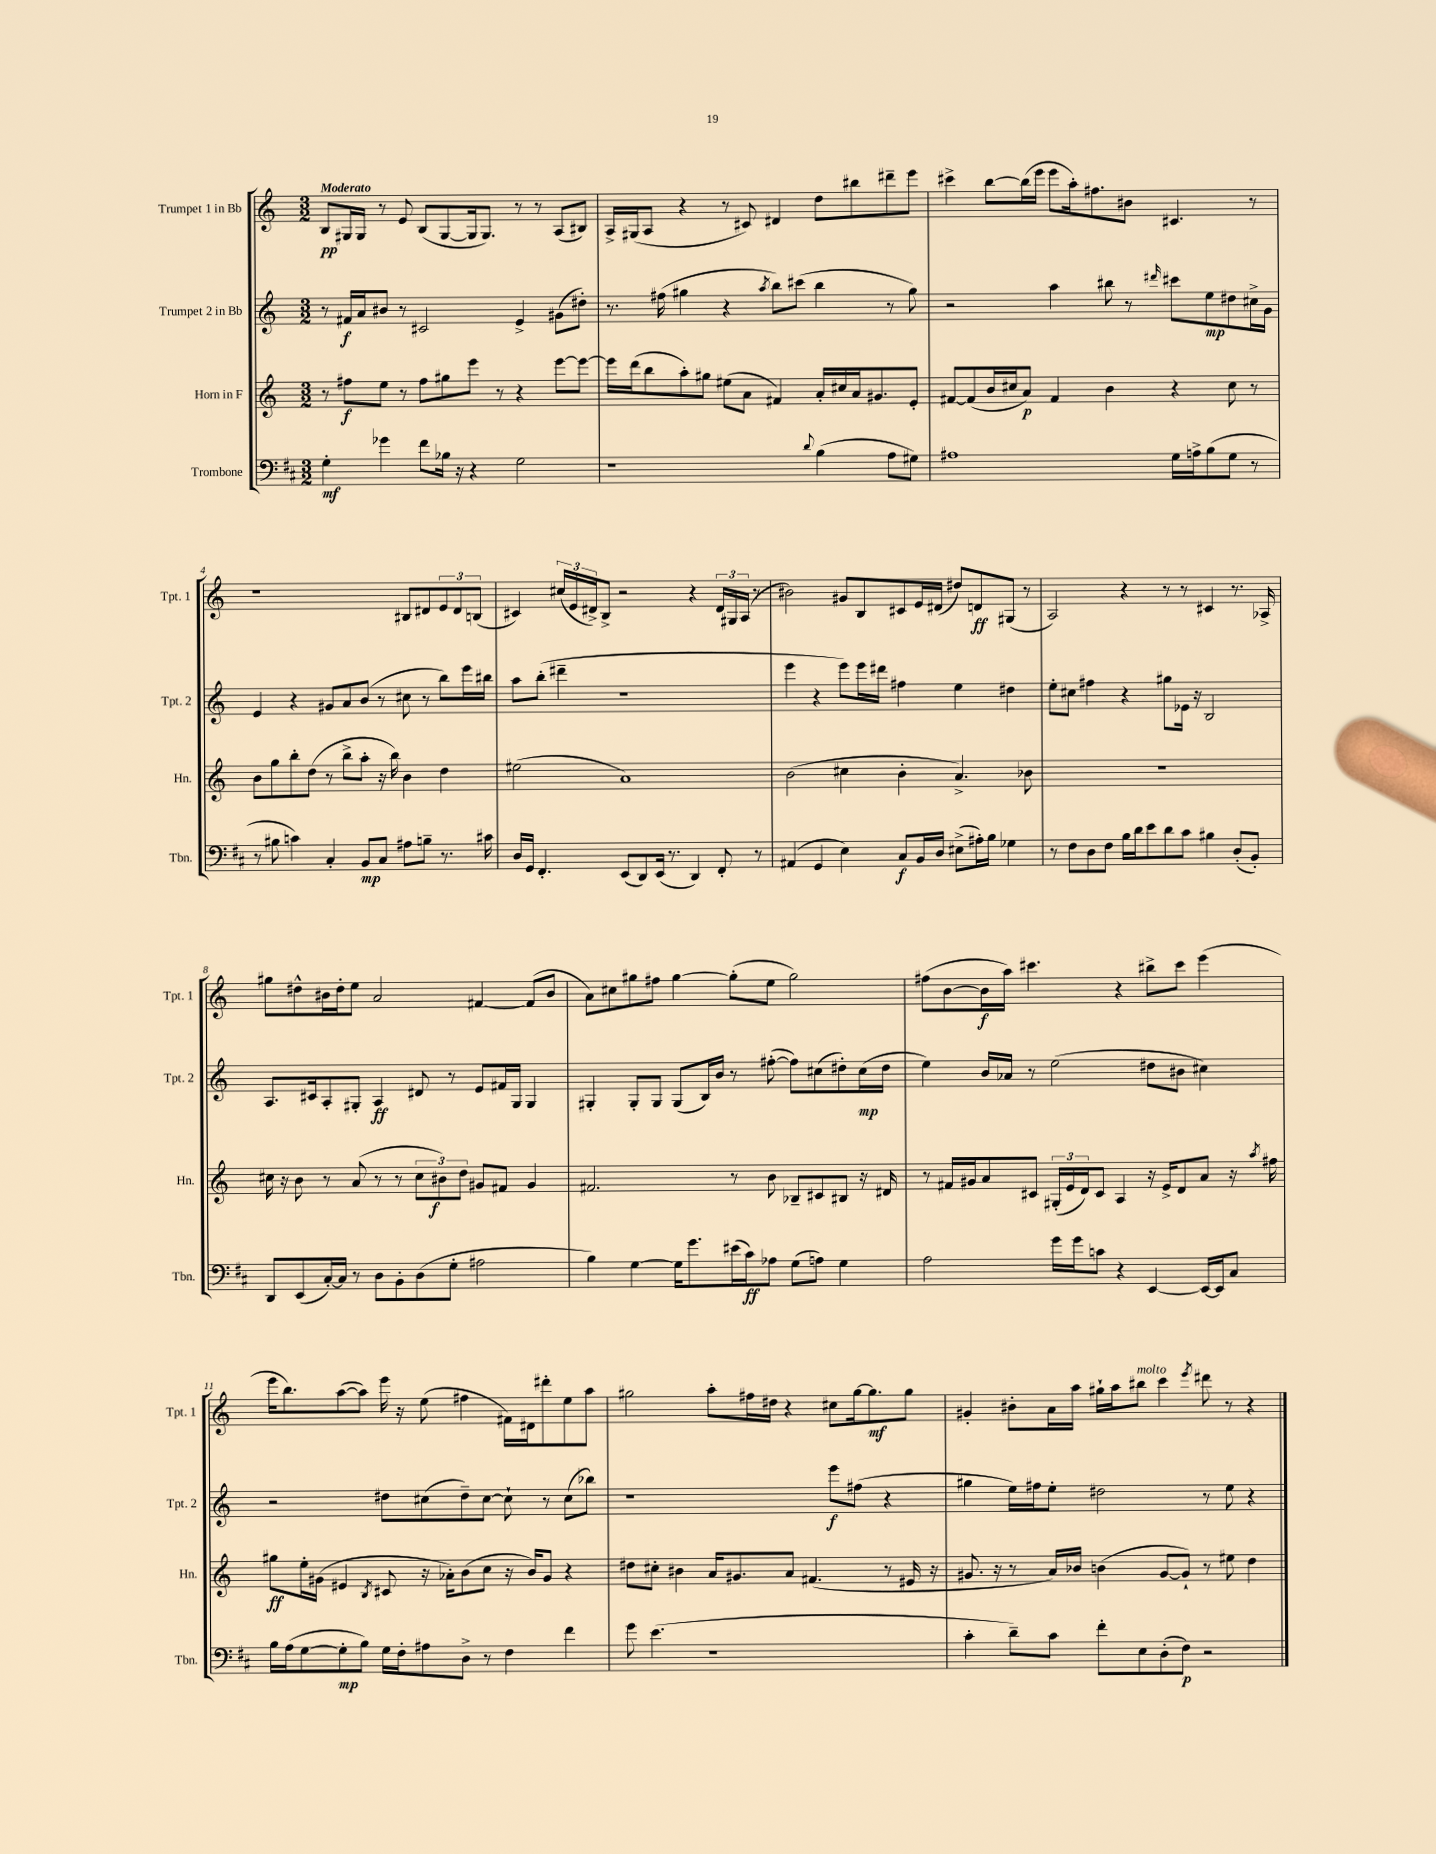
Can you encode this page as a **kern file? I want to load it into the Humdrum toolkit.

**kern	**kern	**kern	**kern
*staff4	*staff3	*staff2	*staff1
*clefF4	*clefG2	*clefG2	*clefG2
*k[f#c#]	*k[]	*k[]	*k[]
*M3/2	*M3/2	*M3/2	*M3/2
4G'	8r	8r	8B
.	8ff#	16f#	16G#
.	.	16a	16G#
4g-	8ee	8b#	8r
.	8r	8r	8e
8f#	8ff#	2c#	(8B
16B-	8gg#	.	[8G#
16r	.	.	.
4r	8eee	.	16G#]
.	.	.	8.G#)
.	8r	.	.
2G	4r	4e^	8r
.	.	.	8r
.	[8eee	(8g#	(8A
.	8eee_	8dd#')	8B#)
=	=	=	=
1r	16eee]	8.r	16A^
.	(16ddd	.	(16G#
.	8bb	.	8A
.	.	(16ff#	.
.	8aa')	4gg#	4r
.	8gg#	.	.
.	(8ee#	4r	8r
.	8a	.	8c#)
.	.	8qaa	.
.	4f#)	8bb)	4d#
.	.	(8ccc#	.
8qqd	.	.	.
(4B	16a'	4bb	8dd
.	16cc#	.	.
.	16a	.	8bb#
.	8.g#	.	.
8A	.	8r	8ddd#~
8G#)	8e'	8gg#)	8eee
=	=	=	=
1A#	[8f#	2r	4ccc#^
.	(8f#]	.	.
.	16b	.	[8bb
.	16cc#	.	.
.	8a)	.	(16bb]
.	.	.	16eee
.	4f#	4aa	8eee
.	.	.	16aa')
.	.	.	8.ff#
.	4b	8bb#	.
.	.	8r	8b#
.	.	16qqddd#	.
16G	4r	8ccc#	4.c#
16A^	.	.	.
(8B	.	8ee	.
8G	8cc#	8dd#	.
8r	8r	16cc#^	8r
.	.	16g	.
=	=	=	=
8r	8b	4e	1r
8B#	8gg	.	.
4c)	8bb'	4r	.
.	(8dd	.	.
4C#'	8r	8g#	.
.	8bb^	8a	.
8BB	8aa'	(8b	.
8C#	16r	8r	.
.	16bb)	.	.
8A#	4b	8cc#	8B#
8B~	.	8r	8d#
8.r	4dd	8bb)	12e
.	.	.	12d#
.	.	16eee	.
.	.	.	(12B
16c#	.	16bb#	.
=	=	=	=
16D	(2ee#	8aa	4c#)
16GG	.	.	.
4.FF#'	.	(8bb'	.
.	.	4ddd#~	(24cc#
.	.	.	24e
.	.	.	24d#^)
.	.	.	8B^
(8EE	1a)	1r	2r
8DD)	.	.	.
(16EE	.	.	.
8.r	.	.	.
4DD)	.	.	4r
8FF#'	.	.	24d#
.	.	.	24G#
.	.	.	(24A
8r	.	.	8r
=	=	=	=
(4AA#	(2b	4eee	2b#)
4GG	.	4r	.
4E)	4cc#	8eee)	8g#
.	.	16eee	8B
.	.	16ddd#	.
8C#	4b'	4ff#	8c#
16BB	.	.	16e
16D	.	.	(16d#
(8E#^	4.a^)	4ee	8dd#)
16A#')	.	.	8d
16B	.	.	.
4G-	.	4dd#	(8G#
.	8b-	.	8r
=	=	=	=
8r	1.r	8ee'	2A)
8F#	.	8cc#	.
8D	.	4ff#	.
8F#	.	.	.
16B	.	4r	4r
16d	.	.	.
8e	.	.	.
8d	.	8gg#	8r
8c#	.	16e-	8r
.	.	16r	.
4B#	.	2B	4c#
(8D'	.	.	8.r
8BB')	.	.	.
.	.	.	16A-^
=	=	=	=
8DD	16cc#	8.A	8gg#
.	16r	.	.
(8EE	8b	.	8dd#^^
.	.	16c#	.
[16C#')	8r	8A'	16b#
16C#]	.	.	16dd#'
8r	(8a	8G#'	8ee
8D	8r	4A	2a
8BB'	8r	.	.
(8D	12cc#	8d#	.
.	12b#)	.	.
8G'	.	8r	.
.	12dd	.	.
2A#	8g#	8e	[4f#
.	8f#	16f#	.
.	.	16G#	.
.	4g#	4G#	(8f#]
.	.	.	8b#
=	=	=	=
4B)	2.f#	4G#'	8a)
.	.	.	8cc#
[4G	.	8G#'	8gg#
.	.	8G#	8ff#
16G]	.	(8G#	[4gg#
8.g	.	.	.
.	.	16B)	.
.	.	16b	.
(16e#	8r	8r	(8gg#']
16c#)	.	.	.
8A-	8b	([8ff#'	8ee
(8G	8B-~	8ff#])	2gg#)
8A)	8c#	(8cc#	.
4G	8B#	8dd#')	.
.	16r	(16cc#	.
.	16d#	16dd#	.
=	=	=	=
2A	8r	4ee)	(8ff#
.	16f#	.	[8b
.	16g#	.	.
.	8a	16b	16b]
.	.	16a-	16aa)
.	8c#	8r	4.ccc#
16g	(24G#'	(2ee	.
.	24e	.	.
16g	.	.	.
.	24d)	.	.
8c	8c#	.	.
4r	4A	.	4r
[4EE	16r	8dd#	8bb#^
.	16e^	.	.
.	8d	8b#	8ccc#
16EE_	8a	4cc#)	(4eee
16EE]	.	.	.
8C#	16r	.	.
.	8qaa	.	.
.	16ff#	.	.
=	=	=	=
16B	8gg#	2r	16eee
(16A	.	.	8.bb)
[8G	16ee'	.	.
.	(16g#	.	.
8G']	4e#	.	([8aa
8B)	.	.	8aa])
.	8qB	.	.
16G	8c#	8dd#	16eee
16F#'	.	.	16r
8A#	16r	(8cc#	(8ee
.	16a-')	.	.
8D^	(8b	8dd#~)	4ff#
8r	8cc	[8cc#	.
4F#	16r	8cc#`]	16f#)
.	16b)	.	16d#
.	8g#	8r	8ddd#'
4f#	4r	(8cc#	8ee
.	.	8bb-)	8aa
=	=	=	=
8g	8dd#	1r	2gg#
(4.e	8cc#'	.	.
.	4b#	.	.
1r	16a	.	8aa'
.	8.g#	.	.
.	.	.	16ff#
.	.	.	16dd#
.	8a	.	4r
.	(4.f#	.	.
.	.	8eee	8cc#
.	.	(8ff#	[16gg#
.	.	.	8.gg#]
.	8r	4r	.
.	16e#	.	8gg#
.	16r	.	.
=	=	=	=
4c#'	8.g#	4gg#	4g#'
.	16r	.	.
8d~)	8r	16ee)	8b#'
.	.	16ff#	.
8c#	16a)	8ee'	16a
.	16b-	.	16aa
8f#'	(4b	2dd#	16gg#`
.	.	.	16aa
8E	.	.	8bb#
(8D'	[8g#	.	4ccc
8F#)	8g#`])	.	.
.	.	.	8qeee
2r	8r	8r	8ddd#
.	8ee#	8ee	8r
.	4dd	4r	4r
==	==	==	==
*-	*-	*-	*-
